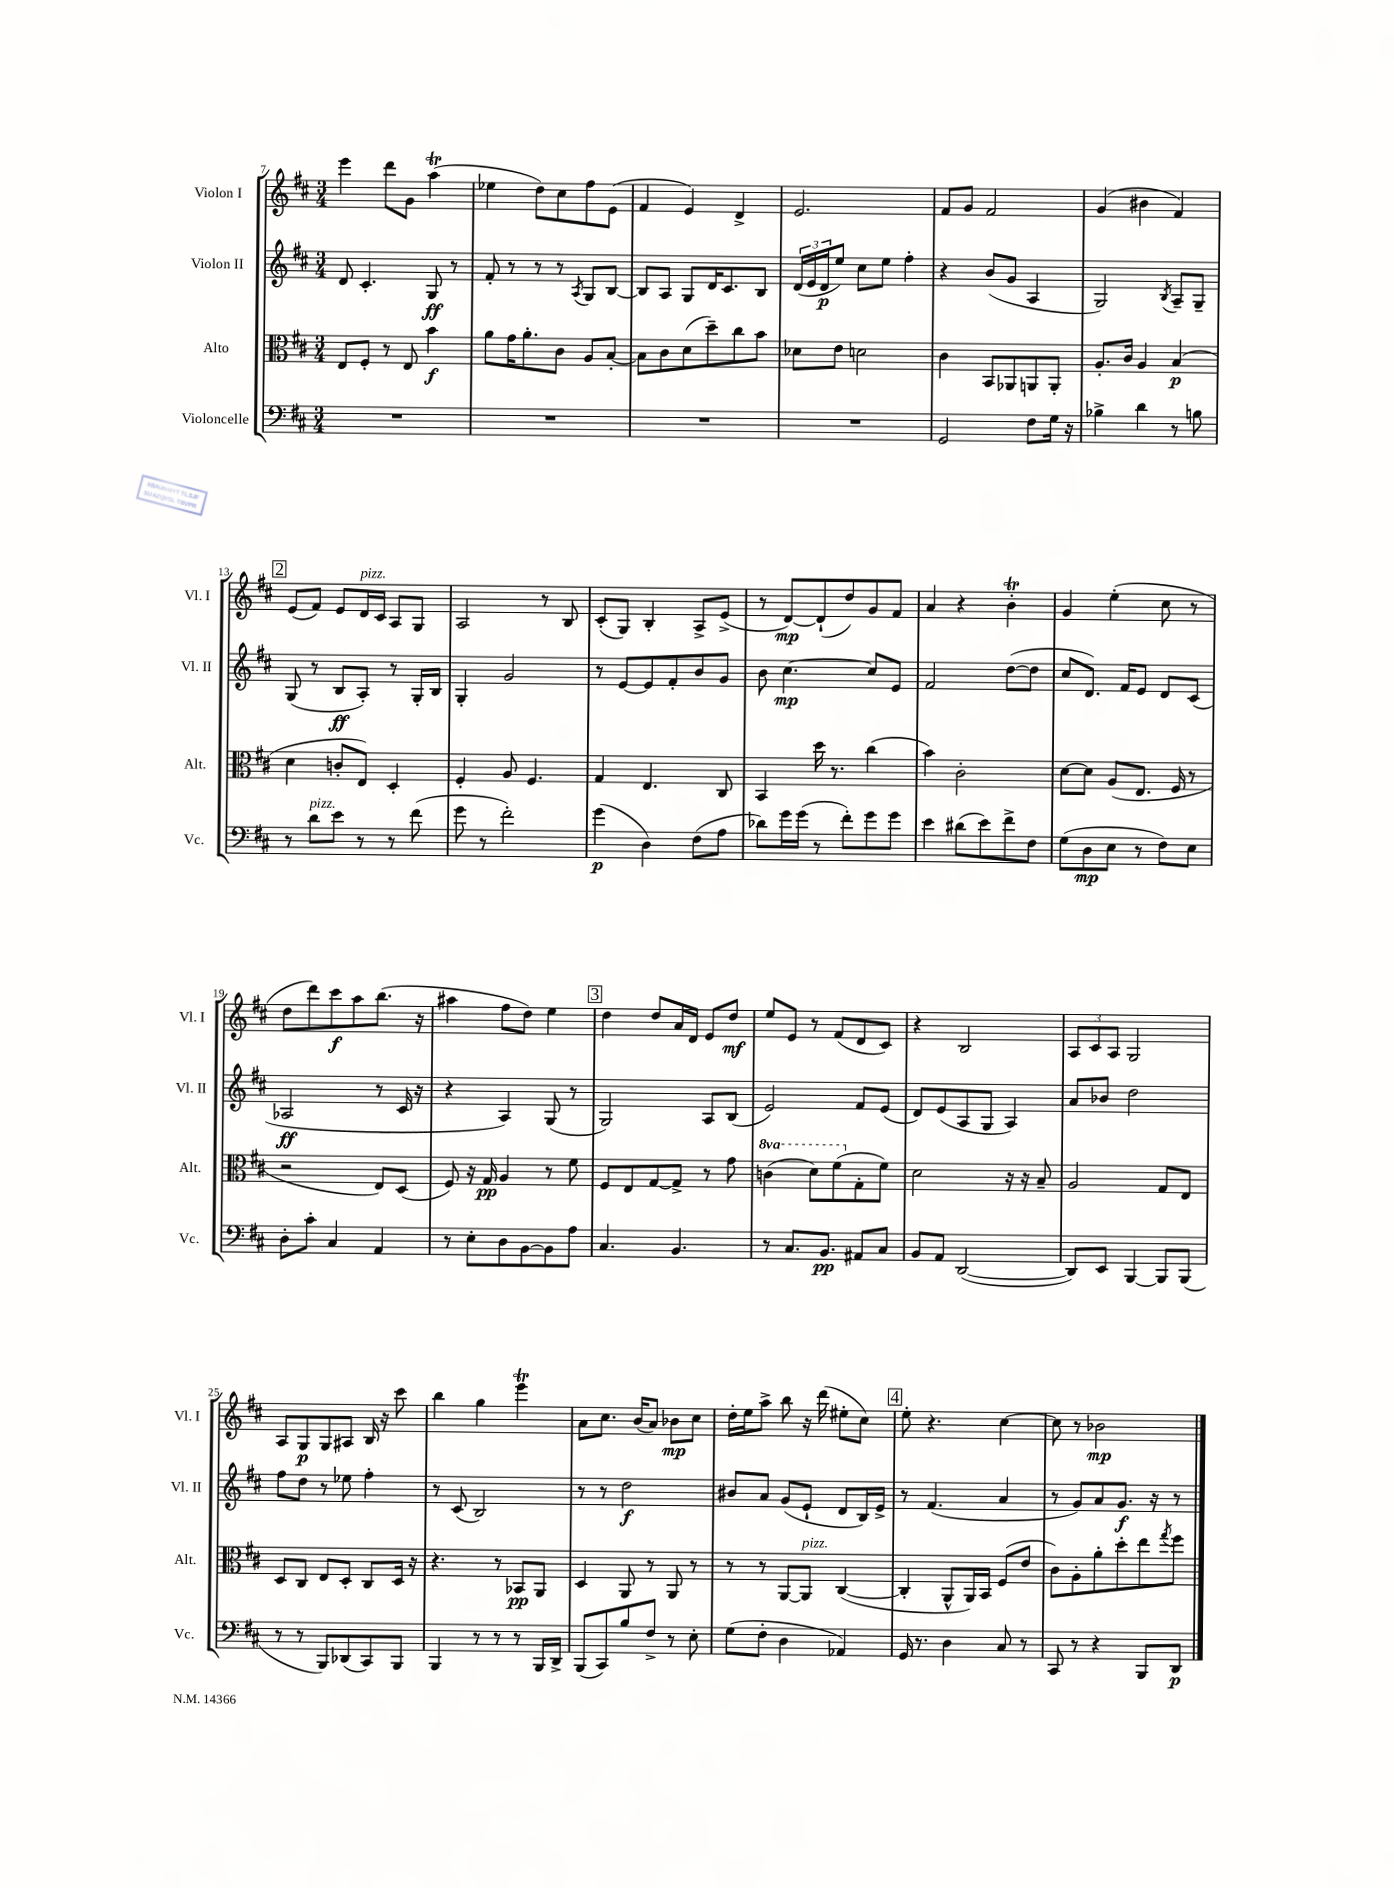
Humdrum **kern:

**kern	**dynam	**kern	**dynam	**kern	**dynam	**kern	**dynam
*part4	*part4	*part3	*part3	*part2	*part2	*part1	*part1
*staff4	*staff4	*staff3	*staff3	*staff2	*staff2	*staff1	*staff1
*I"Violoncelle	*	*I"Alto	*	*I"Violon II	*	*I"Violon I	*
*I'Vc.	*	*I'Alt.	*	*I'Vl. II	*	*I'Vl. I	*
*clefF4	*	*clefC3	*	*clefG2	*	*clefG2	*
*k[f#c#]	*	*k[f#c#]	*	*k[f#c#]	*	*k[f#c#]	*
*M3/4	*	*M3/4	*	*M3/4	*	*M3/4	*
=7	=7	=7	=7	=7	=7	=7	=7
2.r	.	8E/L	.	8d/	.	4eee\	.
.	.	8F#'/J	.	4.c#'/	.	.	.
.	.	8r	.	.	.	8ddd\L	.
.	.	8E/	.	.	.	8g\J	.
.	.	4b\	f	8G/	ff	(4aaT\	.
.	.	.	.	8r	.	.	.
=8	=8	=8	=8	=8	=8	=8	=8
2.r	.	8a\L	.	8f#'/	.	4ee-X\	.
.	.	16g\K	.	8r	.	.	.
.	.	8.a'\	.	.	.	.	.
.	.	.	.	8r	.	8dd\L)	.
.	.	8c#\J	.	8r	.	8cc#\	.
.	.	.	.	8qA/	.	.	.
.	.	8A/L	.	8G/L	.	8ff#\	.
.	.	[8B'/J	.	[8B/J	.	(8e\J	.
=9	=9	=9	=9	=9	=9	=9	=9
2.r	.	8B\L]	.	8B/L]	.	4f#/	.
.	.	8c#\	.	8A/J	.	.	.
.	.	(8d\	.	8G/L	.	4e/)	.
.	.	8dd~\)	.	16d/K	.	.	.
.	.	.	.	8.c#/	.	.	.
.	.	8cc#\	.	.	.	4d^/	.
.	.	8b\J	.	8B/J	.	.	.
=10	=10	=10	=10	=10	=10	=10	=10
2.r	.	8d-X\L	.	(24d/LL	.	2.e/	.
.	.	.	.	24e/	.	.	.
.	.	.	.	24d/J	p	.	.
.	.	8e\J	.	8ee/J)	.	.	.
.	.	2dn\	.	8cc#\L	.	.	.
.	.	.	.	8ee\J	.	.	.
.	.	.	.	4ff#'\	.	.	.
=11	=11	=11	=11	=11	=11	=11	=11
2GG/	.	4c#\	.	4r	.	8f#/L	.
.	.	.	.	.	.	8g/J	.
.	.	8BB/L	.	(8b/L	.	2f#/	.
.	.	8AA-X/	.	8g/J	.	.	.
8F#\L	.	8AAn/	.	4A/	.	.	.
16G\Jk	.	8AA'/J	.	.	.	.	.
16r	.	.	.	.	.	.	.
=12	=12	=12	=12	=12	=12	=12	=12
4B-X^\	.	8.A'/L	.	2G/)	.	(4g/	.
.	.	16c#/Jk	.	.	.	.	.
4d\	.	4A/	.	.	.	4b#X\	.
.	.	.	.	8qB/	.	.	.
8r	.	(4B/	p	8A~/L	.	4f#/)	.
8Bn\	.	.	.	8G~/J	.	.	.
!!LO:LB:g=z
!!LO:REH:place=s1:t=2
=13	=13	=13	=13	=13	=13	=13	=13
8r	.	4d\	.	(8G/	.	(8e/L	.
!LO:TX:a:i:t=pizz.	!	!	!	!	!	!	!
8d\L	.	.	.	8r	.	8f#/J)	.
8e\J	.	8cn'/L	.	8B/L	ff	8e/L	.
!	!	!	!	!	!	!LO:TX:a:i:t=pizz.	!
8r	.	8E/J)	.	8A'/J)	.	16d/L	.
.	.	.	.	.	.	16c#/JJ	.
8r	.	4D'/	.	8r	.	8A/L	.
(8f#\	.	.	.	16G'/LL	.	8G/J	.
.	.	.	.	16B/JJ	.	.	.
=14	=14	=14	=14	=14	=14	=14	=14
8g\	.	4F#'/	.	4G'/	.	2A/	.
8r	.	.	.	.	.	.	.
2f#'\)	.	8A/	.	2g/	.	.	.
.	.	4.F#/	.	.	.	.	.
.	.	.	.	.	.	8r	.
.	.	.	.	.	.	8B/	.
=15	=15	=15	=15	=15	=15	=15	=15
(4g\	p	4G/	.	8r	.	(8c#'/L	.
.	.	.	.	[8e/L	.	8G/J)	.
4D\)	.	4.E/	.	8e/]	.	4B'/	.
.	.	.	.	8f#'/	.	.	.
(8F#\L	.	.	.	8b/	.	8A^/L	.
8A\J	.	8C#/	.	8g/J	.	(8e^/J	.
=16	=16	=16	=16	=16	=16	=16	=16
8d-X\L)	.	4BB/	.	8b\	.	8r	.
16g\L	.	.	.	[4.cc#\	mp	[8d/L)	mp
(16g\JJ	.	.	.	.	.	.	.
8r	.	16dd\	.	.	.	(8d`/]	.
.	.	8.r	.	.	.	.	.
8f#'\L)	.	.	.	.	.	8dd/)	.
8g\	.	(4cc#\	.	8cc#/L]	.	8g/	.
8g\J	.	.	.	8e/J	.	8f#/J	.
=17	=17	=17	=17	=17	=17	=17	=17
4e\	.	4b\)	.	2f#/	.	4a/	.
(8d#X\L	.	2c#'\	.	.	.	4r	.
8e\)	.	.	.	.	.	.	.
8f#^\	.	.	.	([8dd\L	.	4bT'\	.
8F#\J	.	.	.	8dd\J]	.	.	.
=18	=18	=18	=18	=18	=18	=18	=18
(8G\L	.	[8d\L	.	8cc#/L	.	4g/	.
8D\	mp	8d\J]	.	8.d/J)	.	.	.
8E\J	.	(8A/L	.	.	.	(4ee'\	.
.	.	.	.	16f#/KL	.	.	.
8r	.	8.E/J	.	8e/J	.	.	.
8F#\L)	.	.	.	8d/L	.	8cc#\	.
.	.	16F#/	.	.	.	.	.
8E\J	.	8r	.	(8c#/J	.	8r	.
!!LO:LB:g=z
=19	=19	=19	=19	=19	=19	=19	=19
8D'\L	.	2r	.	2A-X/	ff	8dd\L	.
8c#'\J	.	.	.	.	.	8ddd\)	.
4C#/	.	.	.	.	.	8ccc#\	f
.	.	.	.	.	.	8aa\	.
4AA/	.	8E/L)	.	8r	.	(8.bb\J	.
.	.	(8D/J	.	16c#/	.	.	.
.	.	.	.	16r	.	16r	.
=20	=20	=20	=20	=20	=20	=20	=20
8r	.	8F#/)	.	4r	.	4aa#X\	.
8E'\L	.	16r	.	.	.	.	.
.	.	16G/	pp	.	.	.	.
8D\	.	4A/	.	4A/)	.	8ff#\L	.
[8BB\	.	.	.	.	.	8dd\J)	.
8BB\]	.	8r	.	(8G/	.	4ee\	.
8A\J	.	8f#\	.	8r	.	.	.
!!LO:REH:place=s1:t=3
=21	=21	=21	=21	=21	=21	=21	=21
4.C#/	.	8F#/L	.	2G/)	.	4dd\	.
.	.	8E/	.	.	.	.	.
.	.	[8G/	.	.	.	8dd/L	.
4.BB/	.	8G^/J]	.	.	.	16a/L	.
.	.	.	.	.	.	16d/JJ	.
.	.	8r	.	8A/L	.	8e/L	.
.	.	8g\	.	(8B/J	.	8dd/J	mf
=22	=22	=22	=22	=22	=22	=22	=22
*	*	*8va	*	*	*	*	*
8r	.	(4ccn\	.	2e/)	.	8ee/L	.
8.C#/L	.	.	.	.	.	8e/J	.
.	.	8dd\L)	.	.	.	8r	.
8.BB/J	pp	.	.	.	.	.	.
.	.	(8ff#\	.	.	.	(8f#/L	.
*	*	*X8va	*	*	*	*	*
8AA#X/L	.	8G'\	.	8f#/L	.	8d/	.
8C#/J	.	8f#\J)	.	(8e/J	.	8c#/J)	.
=23	=23	=23	=23	=23	=23	=23	=23
8BB/L	.	2d\	.	8d/L)	.	4r	.
8AA/J	.	.	.	(8e/	.	.	.
([2DD/	.	.	.	8A/	.	2B/	.
.	.	.	.	8G/J	.	.	.
.	.	16r	.	4A/)	.	.	.
.	.	16r	.	.	.	.	.
.	.	8B~/	.	.	.	.	.
=24	=24	=24	=24	=24	=24	=24	=24
8DD/L])	.	2A/	.	8a/L	.	12A/L	.
.	.	.	.	.	.	12c#/	.
8EE/J	.	.	.	8b-X/J	.	.	.
.	.	.	.	.	.	12A/J	.
[4BBB/	.	.	.	2dd\	.	2G/	.
8BBB/L]	.	8G/L	.	.	.	.	.
(8BBB/J	.	8E/J	.	.	.	.	.
!!LO:LB:g=z
=25	=25	=25	=25	=25	=25	=25	=25
8r	.	8D/L	.	8ff#\L	.	8A/L	.
8r	.	8C#/J	.	8dd\J	.	8G/	p
8BBB/L)	.	8E/L	.	8r	.	8G/	.
(8DD-X/	.	8D'/J	.	8ee-X\	.	8A#X/J	.
8CC#/)	.	8C#/L	.	4ff#'\	.	16B/	.
.	.	.	.	.	.	16r	.
8BBB/J	.	16D/Jk	.	.	.	8ccc#\	.
.	.	16r	.	.	.	.	.
=26	=26	=26	=26	=26	=26	=26	=26
4BBB/	.	4.r	.	8r	.	4bb\	.
.	.	.	.	(8c#/	.	.	.
8r	.	.	.	2B/)	.	4gg\	.
8r	.	8r	.	.	.	.	.
8r	.	8BB-X/L	pp	.	.	4eeeT\	.
16BBB/LL	.	8AA/J	.	.	.	.	.
16DD^/JJ	.	.	.	.	.	.	.
=27	=27	=27	=27	=27	=27	=27	=27
(8BBB/L	.	4D/	.	8r	.	8a\L	.
8CC#/)	.	.	.	8r	.	8.cc#\J	.
8B/	.	8AA/	.	2dd\	f	.	.
.	.	.	.	.	.	(16b/KL	.
8F#^/J	.	8r	.	.	.	8a/J)	.
8r	.	8AA/	.	.	.	8b-X\L	mp
8E'\	.	8r	.	.	.	8cc#\J	.
=28	=28	=28	=28	=28	=28	=28	=28
(8G\L	.	8r	.	8b#X/L	.	16dd'\LL	.
.	.	.	.	.	.	16ee\J	.
8F#'\J	.	8r	.	8a/J	.	8aa^\J	.
4D\	.	[8AA/L	.	(8g/L	.	8bb\	.
!	!	!LO:TX:a:i:t=pizz.	!	!	!	!	!
.	.	8AA/J]	.	8e`/J	.	16r	.
.	.	.	.	.	.	(16ddd\	.
4AA-X/)	.	([4C#/	.	8d/L	.	8ee#X'\L	.
.	.	.	.	16B/L)	.	8cc#\J)	.
.	.	.	.	16e^/JJ	.	.	.
!!LO:REH:place=s1:t=4
=29	=29	=29	=29	=29	=29	=29	=29
16GG/	.	4C#'/]	.	8r	.	8ee'\	.
8.r	.	.	.	.	.	.	.
.	.	.	.	(4.f#/	.	4.r	.
4D\	.	8AA^^/L	.	.	.	.	.
.	.	16AA/L)	.	.	.	.	.
.	.	16BB/JJ	.	.	.	.	.
8C#/	.	(8F#/L	.	4a/	.	[4cc#\	.
8r	.	8e/J	.	.	.	.	.
=30	=30	=30	=30	=30	=30	=30	=30
8CC#/	.	8c#\L)	.	8r	.	8cc#\]	.
8r	.	8A'\	.	8g/L)	.	8r	.
4r	.	8a'\	.	8a/	.	2b-X\	mp
.	.	8dd'\	.	8.g/J	f	.	.
8BBB/L	.	8ee\	.	.	.	.	.
.	.	.	.	16r	.	.	.
.	.	8qgg/	.	.	.	.	.
8DD/J	p	8ff#\J	.	8r	.	.	.
==	==	==	==	==	==	==	==
*-	*-	*-	*-	*-	*-	*-	*-
